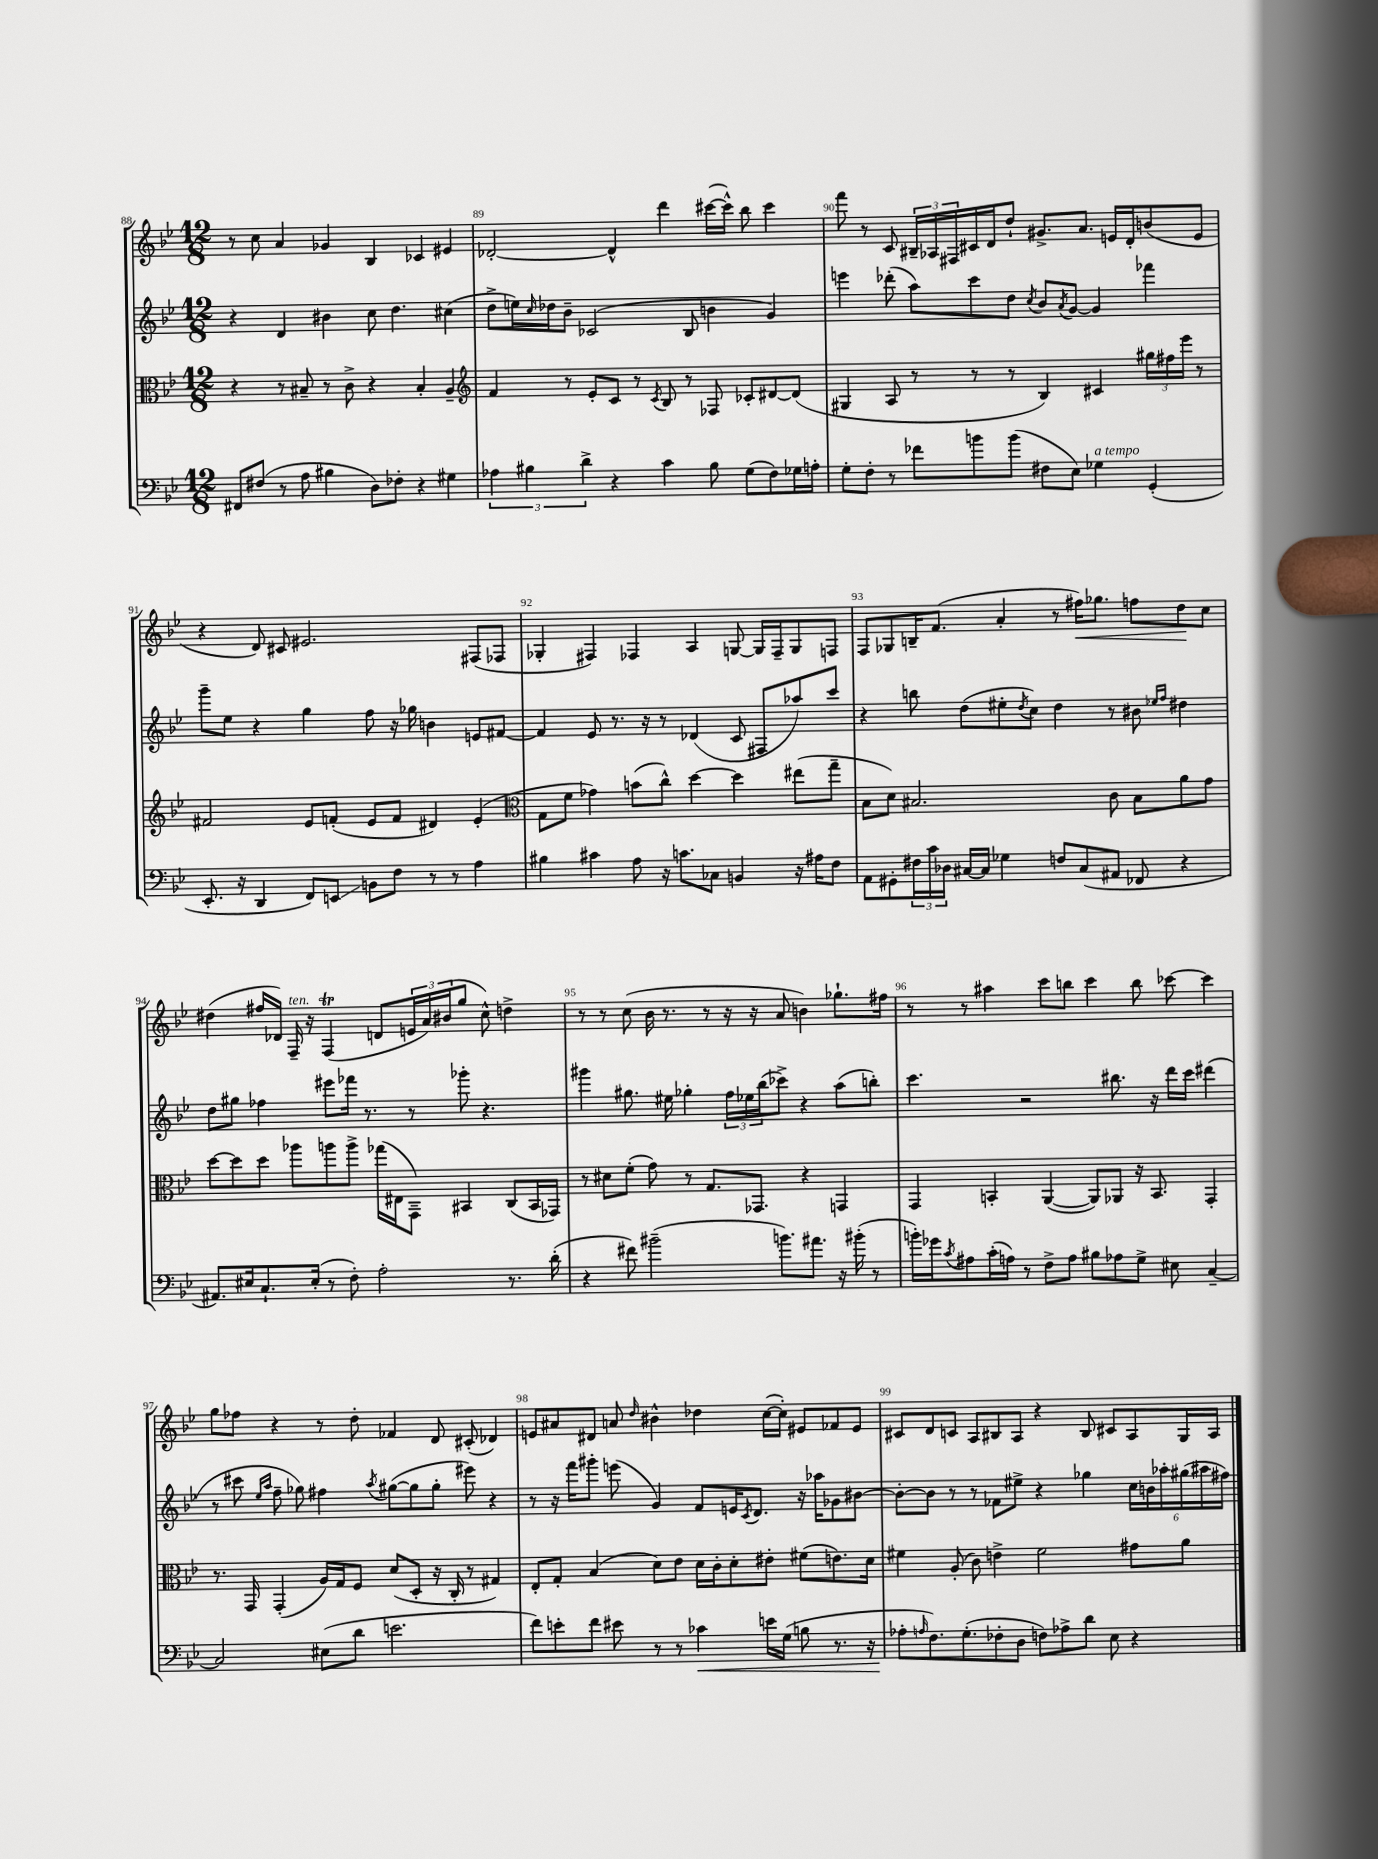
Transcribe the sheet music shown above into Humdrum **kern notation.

**kern	**kern	**kern	**kern
*staff4	*staff3	*staff2	*staff1
*clefF4	*clefC3	*clefG2	*clefG2
*k[b-e-]	*k[b-e-]	*k[b-e-]	*k[b-e-]
*M12/8	*M12/8	*M12/8	*M12/8
8FF#	4r	4r	8r
(8F#	.	.	8cc
8r	8r	4d	4a
8A	8B#~	.	.
4B#	8r	4b#	4g-
.	8c^	.	.
8D)	4r	8cc	4B-
8F-'	.	4.dd	.
4r	4B#'	.	4c-
4G#	4A~	(4cc#	4e#
=	=	=	=
*	*clefG2	*	*
6A-	4f	8dd^	[2d-'
.	.	16ee)	.
6B#	.	.	.
.	.	16qqcc	.
.	.	16dd-	.
.	8r	8b-~	.
6d^	.	.	.
.	8e-'	(2c-	.
4r	8c	.	4d-^^]
.	8r	.	.
.	8qc	.	.
4c	8B-	.	4ddd
.	8r	8B-	.
8B#	8F-	4b	([16ccc#
.	.	.	16ccc#^^])
(8G	8c-'	.	8bb-
8F)	[8d#	4g)	4ccc#
16G-	(8d#]	.	.
16A'	.	.	.
=	=	=	=
8G'	4G#	4eee	8fff
8F'	.	.	8r
8r	8A	(8ddd-'	8c
8f-	8r	8aa)	24B#~
.	.	.	24A-
.	.	.	24F#
8b	8r	8ccc	16c#
.	.	.	16d
(8b	8r	8dd	8dd`
.	.	8qcc	.
8F#	4B-)	8b-	8.g#^
.	.	8qa	.
8E-)	.	[8g	.
.	.	.	8.a
4G-	4c#	4g]	.
.	.	.	16e
.	.	.	16d'
(4GG'	24gg#	4fff-	(8b
.	24ff#	.	.
.	24eee-	.	.
.	8r	.	8e
=	=	=	=
8.EE-'	2f#	8ggg~	4r
.	.	8ee-	.
16r	.	.	.
4DD	.	4r	8d)
.	.	.	8c#
8FF)	8e-	4gg	2.e#
8EE	(8f'	.	.
8BB	8e-	8ff	.
8F	8f	16r	.
.	.	16gg-	.
8r	4d#)	4b	.
8r	.	.	.
4A	(4e-'	8e	(8F#
.	.	[8f#	8F-
=	=	=	=
*	*clefC3	*	*
4B#	8G	4f#]	4G-'
.	8f	.	.
4c#	4g-)	8e-	4F#)
.	.	8.r	.
8A	(8b	.	4F-
.	.	16r	.
16r	8cc^^)	8r	.
8.c	.	.	.
.	[4dd	(4d-	4A
8C-	.	.	.
4BB	4dd]	8c	[8G
.	.	8F#	16G]
.	.	.	16F-~
16r	(8ee#	8aa-)	8G
16A#	.	.	.
8F	8gg~	8ccc	8F
=	=	=	=
8AA	8B-	4r	8F
8GG#'	8d)	.	8G-
24F#	2.B#	8bb	16B~
24c	.	.	.
.	.	.	(8.f
24D-	.	.	.
[16C#	.	(8dd	.
16C#]	.	.	.
4G-	.	8ee#'	4a'
.	.	8qdd	.
.	.	8cc)	.
8F	.	4dd	8r
(8C#	.	.	16ff#)
.	.	.	8.gg-
8AA#	8c	8r	.
8FF-	8B#	8b#	8ff
.	.	16qqee-	.
.	.	16qqff	.
4r	8a	4dd#	8dd
.	8g	.	8cc
=	=	=	=
8.AA#)	[8dd	8dd	(4dd#
.	8dd]	8gg#	.
16E#	.	.	.
8.C`	8dd	4ff-	16ff#
.	.	.	16d-)
.	8aa-	.	16F~
(16E#'	.	.	16r
8r	8aa	8eee#	(4F
8F')	8aa^	16fff-	.
.	.	8.r	.
2A'	(16gg-	.	8d
.	16E#	.	.
.	8GG~)	8r	24e
.	.	.	24a)
.	.	.	(24b#
.	4BB#	8ggg-'	8gg
.	.	4.r	8cc^^)
8.r	(8C	.	4dd^
.	16BB#	.	.
(16d'	16GG-)	.	.
=	=	=	=
4r	8r	4ggg#	8r
.	8d#	.	8r
8f#)	(8f'	8.gg#	(8cc
(2b#~	8g)	.	16b-
.	.	16ee#	8.r
.	8r	4gg-'	.
.	8.G	.	8r
.	.	24ff	16r
.	.	24ee-	.
.	8.GG-	.	16r
.	.	(24bb-	.
8.b)	.	8ccc-^)	8a
.	4r	4r	4b)
8.a#	.	.	.
16r	4GG	(8aa	8.gg-`
(16b#'	.	.	.
8r	.	8bb')	.
.	.	.	16ff#
=	=	=	=
16b')	4GG	4.ccc	8r
16g-	.	.	.
8qc	.	.	.
8A#	.	.	8r
(16c'	4BB'	.	4aa#
16A)	.	.	.
8r	.	2r	.
8F^	([4AA	.	8ccc
8A	.	.	8bb
8B#	8AA])	.	4ccc
8A-	8AA-	8.bb#	.
8G^	16r	.	8bb
.	8.BB	16r	.
8E#	.	16ddd	[8ccc-
.	.	16ccc	.
[4C~	4GG'	(4ddd#	4ccc-]
=	=	=	=
2C]	8.r	8r	8gg
.	.	8ccc#	8ff-
.	16GG	.	.
.	.	16qqee-	.
.	.	16qqaa	.
.	(4GG'	8ff~	4r
.	.	8gg-)	.
(8E#	16A)	4ff#	8r
.	16G	.	.
8d	8F	.	8dd'
.	.	8qaa	.
2.e	(8d	([8gg#	4f-
.	8D'	8gg#]	.
.	16r	8gg#'	8d
.	16C'	.	.
.	8r	8eee#)	(8c#'
.	4G#)	4r	4d-)
=	=	=	=
8f)	8E-'	8r	8e
8e'	8G'	16r	8a#
.	.	16fff	.
8f	(4B-	8ggg#'	8d#
8e#	.	(8eee	8a
.	.	.	16qqdd
8r	8d)	4g)	4b#^^
8r	8e-	.	.
4c-	16d	8f	4dd-
.	16c'	.	.
.	8d'	16e	.
.	.	8qc	.
.	.	8.d	.
16e	8e#'	.	([16cc
(16G	.	.	16cc'])
8B	(8f#	16r	8e#
.	.	16aa-	.
8.r	8.e)	8g-	8f-
.	.	[8b#	8e#
16r	16d	.	.
=	=	=	=
8A-'	4f#	8b#'_	8c#
16qqA	.	.	.
8.F)	.	8b#]	8d
.	(8A'	8r	8c
(8.G'	.	.	.
.	8c)	8r	8A
8F-'	4e^	8f-	8B#
8D	.	8ee#^	8A
8F)	2f#	4r	4r
8A-^	.	.	.
8d	.	4gg-	8B#
8E-	.	.	8c#
4r	8g#	24cc	8A
.	.	24b	.
.	.	24aa-'	.
.	8a	(24gg#	16G
.	.	24aa#	.
.	.	.	16A
.	.	24ff#)	.
==	==	==	==
*-	*-	*-	*-
